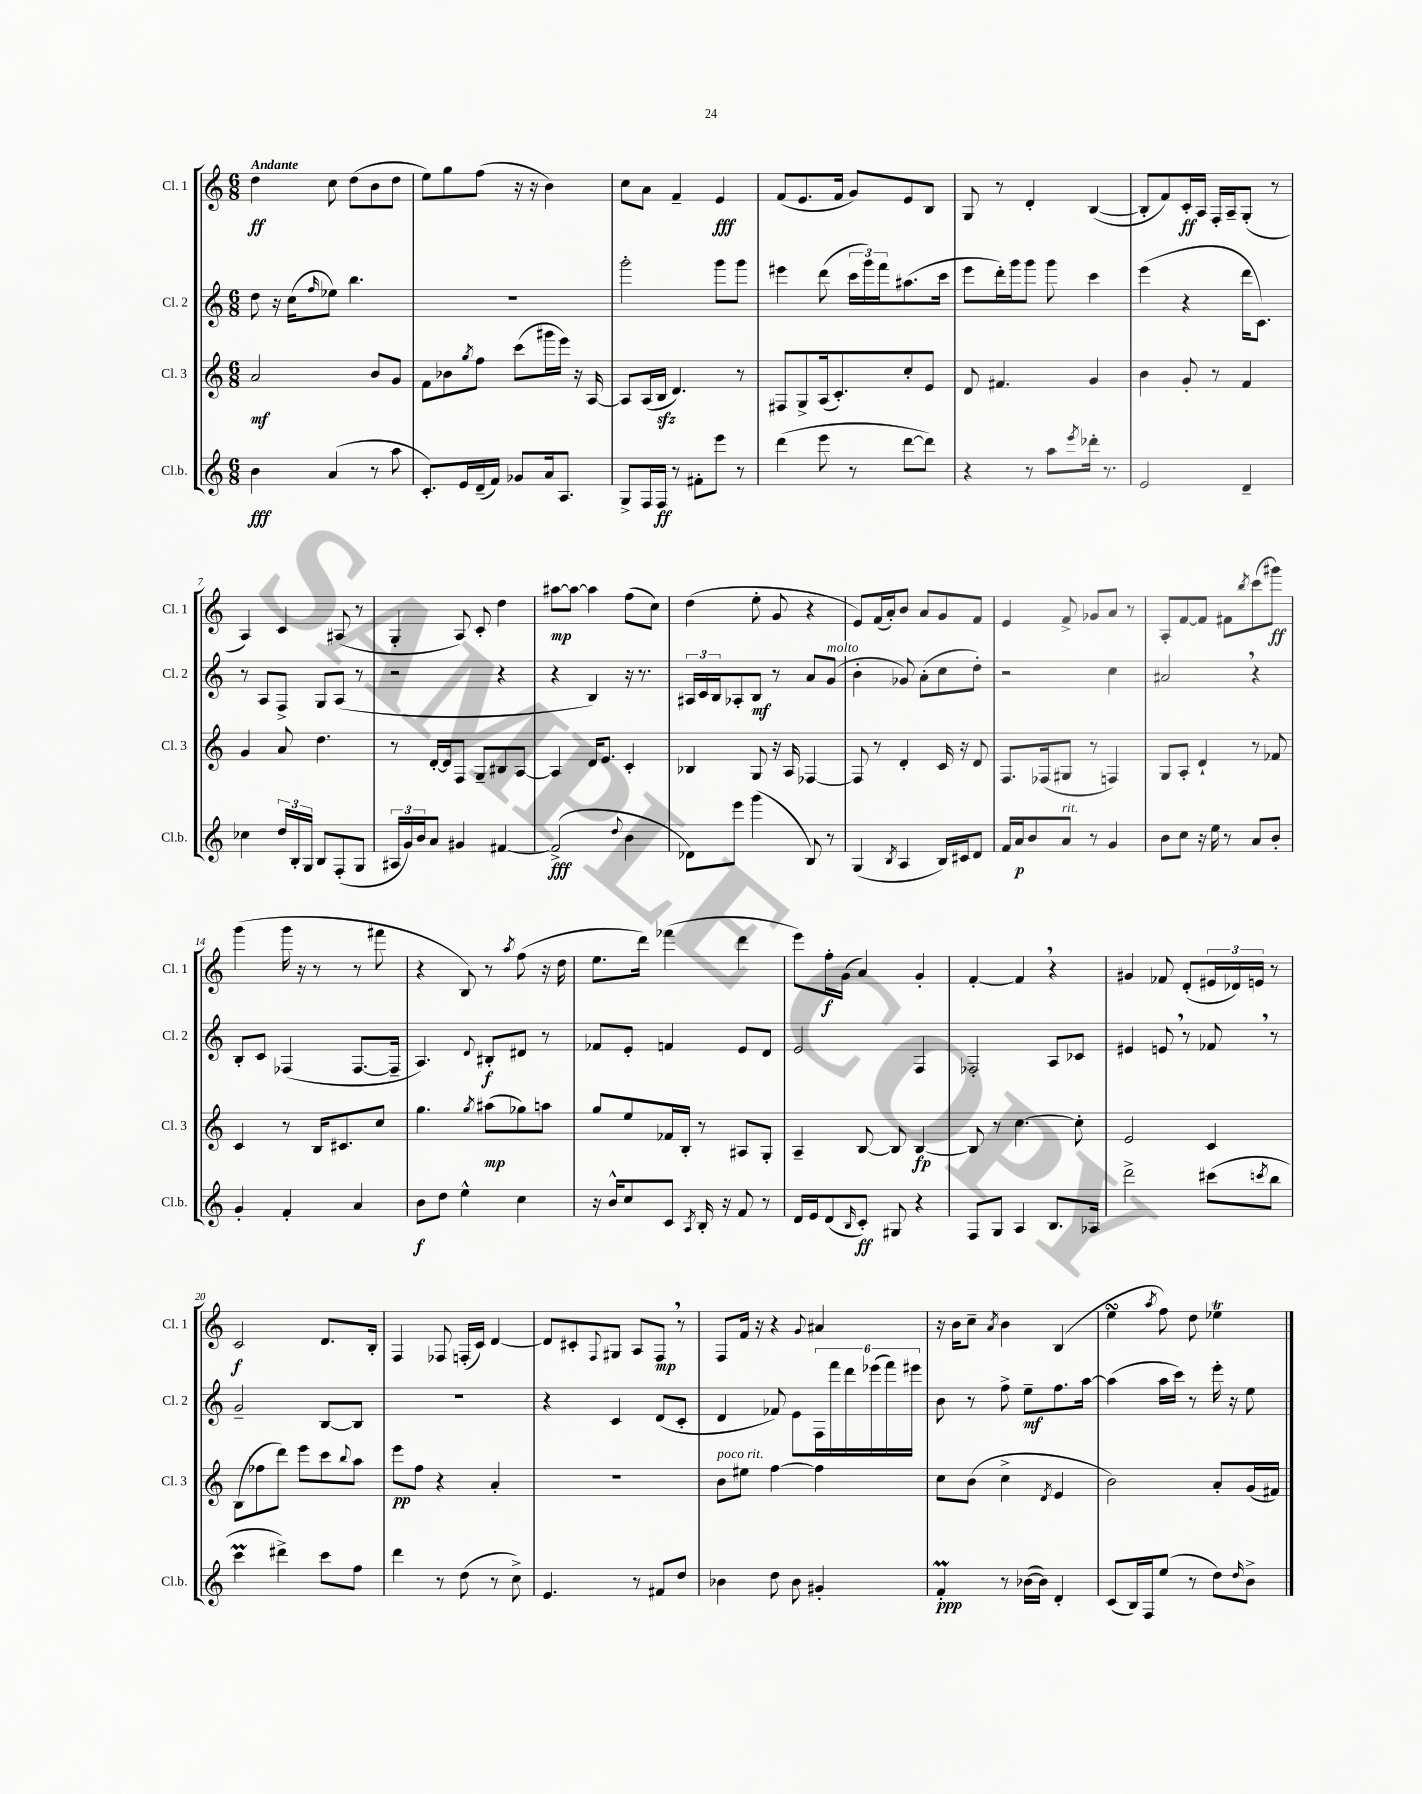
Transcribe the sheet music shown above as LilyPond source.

<<
\new StaffGroup <<
\new Staff = "s0" \with { instrumentName = "Cl. 1" shortInstrumentName = "Cl. 1" } {
    \clef treble \key c \major \numericTimeSignature \time 6/8 \tempo "Andante"
    d''4\ff c''8 d''8( b'8 d''8 |
    e''8) g''8 f''8( r16 r16 b'4) |
    c''8 a'8 f'4-- e'4\fff |
    f'8( e'8. f'16 g'8) e'8 b8 |
    g8 r8 d'4-. b4~( |
    b8-. f'8) c'16-.\ff a16 f16-. a16-- g8-.( r8 |
    a4) c'4 ais8( r8 |
    g4-. a8) c'8-. d''4 |
    ais''8~\mp ais''8~ ais''4 f''8( c''8) |
    d''4( e''8-. g'8 r4 |
    e'8) f'16( a'16-.) b'8 a'8 g'8 f'8 |
    e'4 f'8-> ges'8 a'8 r8 |
    a8-. f'8~ f'8 fis'8 \acciaccatura { b''8 } c'''8( gis'''8\ff) |
    g'''4( g'''16 r16 r8 r8 fis'''8 |
    r4 b8) r8 \acciaccatura { a''8 } f''8( r16 d''16 |
    e''8. d'''16) fes'''4( d'''4 |
    e'''8) f''16-.\f g'16( a'4) g'4-. |
    f'4~-. f'4 \breathe r4 |
    gis'4 fes'8 d'8-.( \tuplet 3/2 { eis'16 des'16) e'16 } r8 |
    c'2\f d'8. b16-. |
    f4 fes8 f16-.( c'16) d'4~ |
    d'8 cis'8-. \appoggiatura { f8 } gis8 a8 f8\mp \breathe r8 |
    f8 f'16 r16 r4 \appoggiatura { g'8 } ais'4 |
    r16 b'16 c''8-- \acciaccatura { a'8 } b'4 b4( |
    e''4\turn \acciaccatura { a''8 } f''8) d''8 ees''4\trill \bar "|." |
}
\new Staff = "s1" \with { instrumentName = "Cl. 2" shortInstrumentName = "Cl. 2" } {
    \clef treble \key c \major \numericTimeSignature \time 6/8
    d''8 r16 c''16( \grace { f''16 } ees''8) b''4. |
    R2. |
    g'''2-. g'''8 g'''8 |
    eis'''4 d'''8( \tuplet 3/2 { c'''16 g'''16) f'''16 } ais''8.( c'''16 |
    e'''8 d'''16-.) g'''16 g'''8 g'''8 c'''4 |
    e'''4( r4 d'''16 c'8.) |
    r8 a8 f8-> g8 a8( r8 |
    r2 r4 |
    r4 b4) r16 r8. |
    \tuplet 3/2 { ais16 c'16 b16 } aes8-. b8\mf r8 a'8 g'8^\markup { \italic "molto" }( |
    b'4-. ges'8) a'8-.( c''8 d''8-.) |
    r2 c''4 |
    ais'2 \breathe r4 |
    b8-. c'8 fes4( fes8.~ fes16-- |
    a4.) \appoggiatura { d'8 } bis8-.\f dis'8 r8 |
    fes'8 e'8-. f'4 e'8 d'8 |
    e'2 f4 |
    fes2-. a8 ces'8 |
    eis'4 e'8 \breathe r8 fes'8 \breathe r8 |
    g'2-- b8~ b8 |
    R2. |
    r4 c'4 d'8( c'8-. |
    d'4 fes'8) e'8 \tuplet 6/4 { f16 f'''16 d'''16 ees'''16( f'''16) eis'''16 } |
    b'8 r8 f''8-> e''8--\mf f''8. a''16~ |
    a''4( a''16 c'''16) r8 e'''16-. r16 e''8 \bar "|." |
}
\new Staff = "s2" \with { instrumentName = "Cl. 3" shortInstrumentName = "Cl. 3" } {
    \clef treble \key c \major \numericTimeSignature \time 6/8
    a'2\mf b'8 g'8 |
    f'8 bes'8 \acciaccatura { g''8 } f''8 c'''8( gis'''16 e'''16) r16 a16~ |
    a8 a16( b16\sfz d'4.) r8 |
    fis8 g8-> a16( c'8.-.) c''8-. e'8 |
    d'8 fis'4. g'4 |
    b'4 g'8-. r8 f'4 |
    g'4 a'8 d''4. |
    r8 d'16~-. d'16 f8 g8-- bis8 a8~ |
    a4 d'16 e'8. c'4-. |
    bes4 g8 r16 a16 fes4~ |
    fes8 r8 d'4-. c'16 r16 d'8 |
    f8. fes16( gis8 r8 f4) |
    g8 a8-. d'4-! r8 fes'8 |
    c'4 r8 b16 cis'8. c''8 |
    g''4. \acciaccatura { g''8 } ais''8\mp( ges''8) a''8 |
    g''8 e''8 fes'16 b16-. r8 ais8 g8-. |
    a4-- b8~ b8 b4~\fp |
    b8 r8 c''4.~ c''8-. |
    e'2 c'4 |
    b8( fes''8 d'''8) e'''8 c'''8 \appoggiatura { b''8 } a''8 |
    e'''8\pp f''8 r4 a'4-. |
    R2. |
    b'8^\markup { \italic "poco rit." } eis''8 f''4~ f''4 |
    c''8 b'8( c''4-> \acciaccatura { d'8 } e'4 |
    b'2) a'8-. g'16( fis'16) \bar "|." |
}
\new Staff = "s3" \with { instrumentName = "Cl.b." shortInstrumentName = "Cl.b." } {
    \clef treble \key c \major \numericTimeSignature \time 6/8
    b'4\fff a'4( r8 a''8 |
    c'8.-.) e'16 d'16--( f'16) ges'8 a'16 a8. |
    g8-> f16 f16\ff r8 fis'8-. e'''8 r8 |
    d'''4( e'''8 r8 d'''8~ d'''8) |
    r4 r8 a''8 \acciaccatura { e'''8 } des'''16-. r8. |
    e'2 d'4-- |
    ces''4 \tuplet 3/2 { d''16 b16-. g16 } b8 f8-.( g8 |
    \tuplet 3/2 { ais16 g'16) b'16 } a'8 gis'4 fis'4~ |
    fis'2->\fff( \appoggiatura { d''8 } b'4 |
    des'8) e'''8 g'''4( b8) r8 |
    g4( \acciaccatura { b8 } a4 b16) cis'16 d'8 |
    f'16 a'16\p b'8 a'8^\markup { \italic "rit." } r8 g'4 |
    b'8 c''8 r16 e''16 r8 a'8 b'8-. |
    g'4-. f'4-. a'4 |
    b'8\f d''8 e''4-^ c''4 |
    r16 b'16-^ c''8 c'8 \acciaccatura { a8 } b16-. r16 f'8 r8 |
    d'16 e'16 d'8( \grace { b16 } c'8-.\ff) gis8 r4 |
    f8 g8 a4 b8. aes16 |
    d'''2-> cis'''8( \acciaccatura { c'''8 } b''8 |
    c'''4\prall dis'''4->) c'''8 f''8 |
    d'''4 r8 d''8( r8 c''8->) |
    e'4. r8 fis'8 d''8 |
    bes'4 d''8 bes'8 gis'4-. |
    f'4-.\prall\ppp r8 bes'16~( bes'16) d'4-. |
    c'8( b16) f16 e''8( r8 d''8) \grace { d''16 } b'8-> \bar "|." |
}
>>
>>
